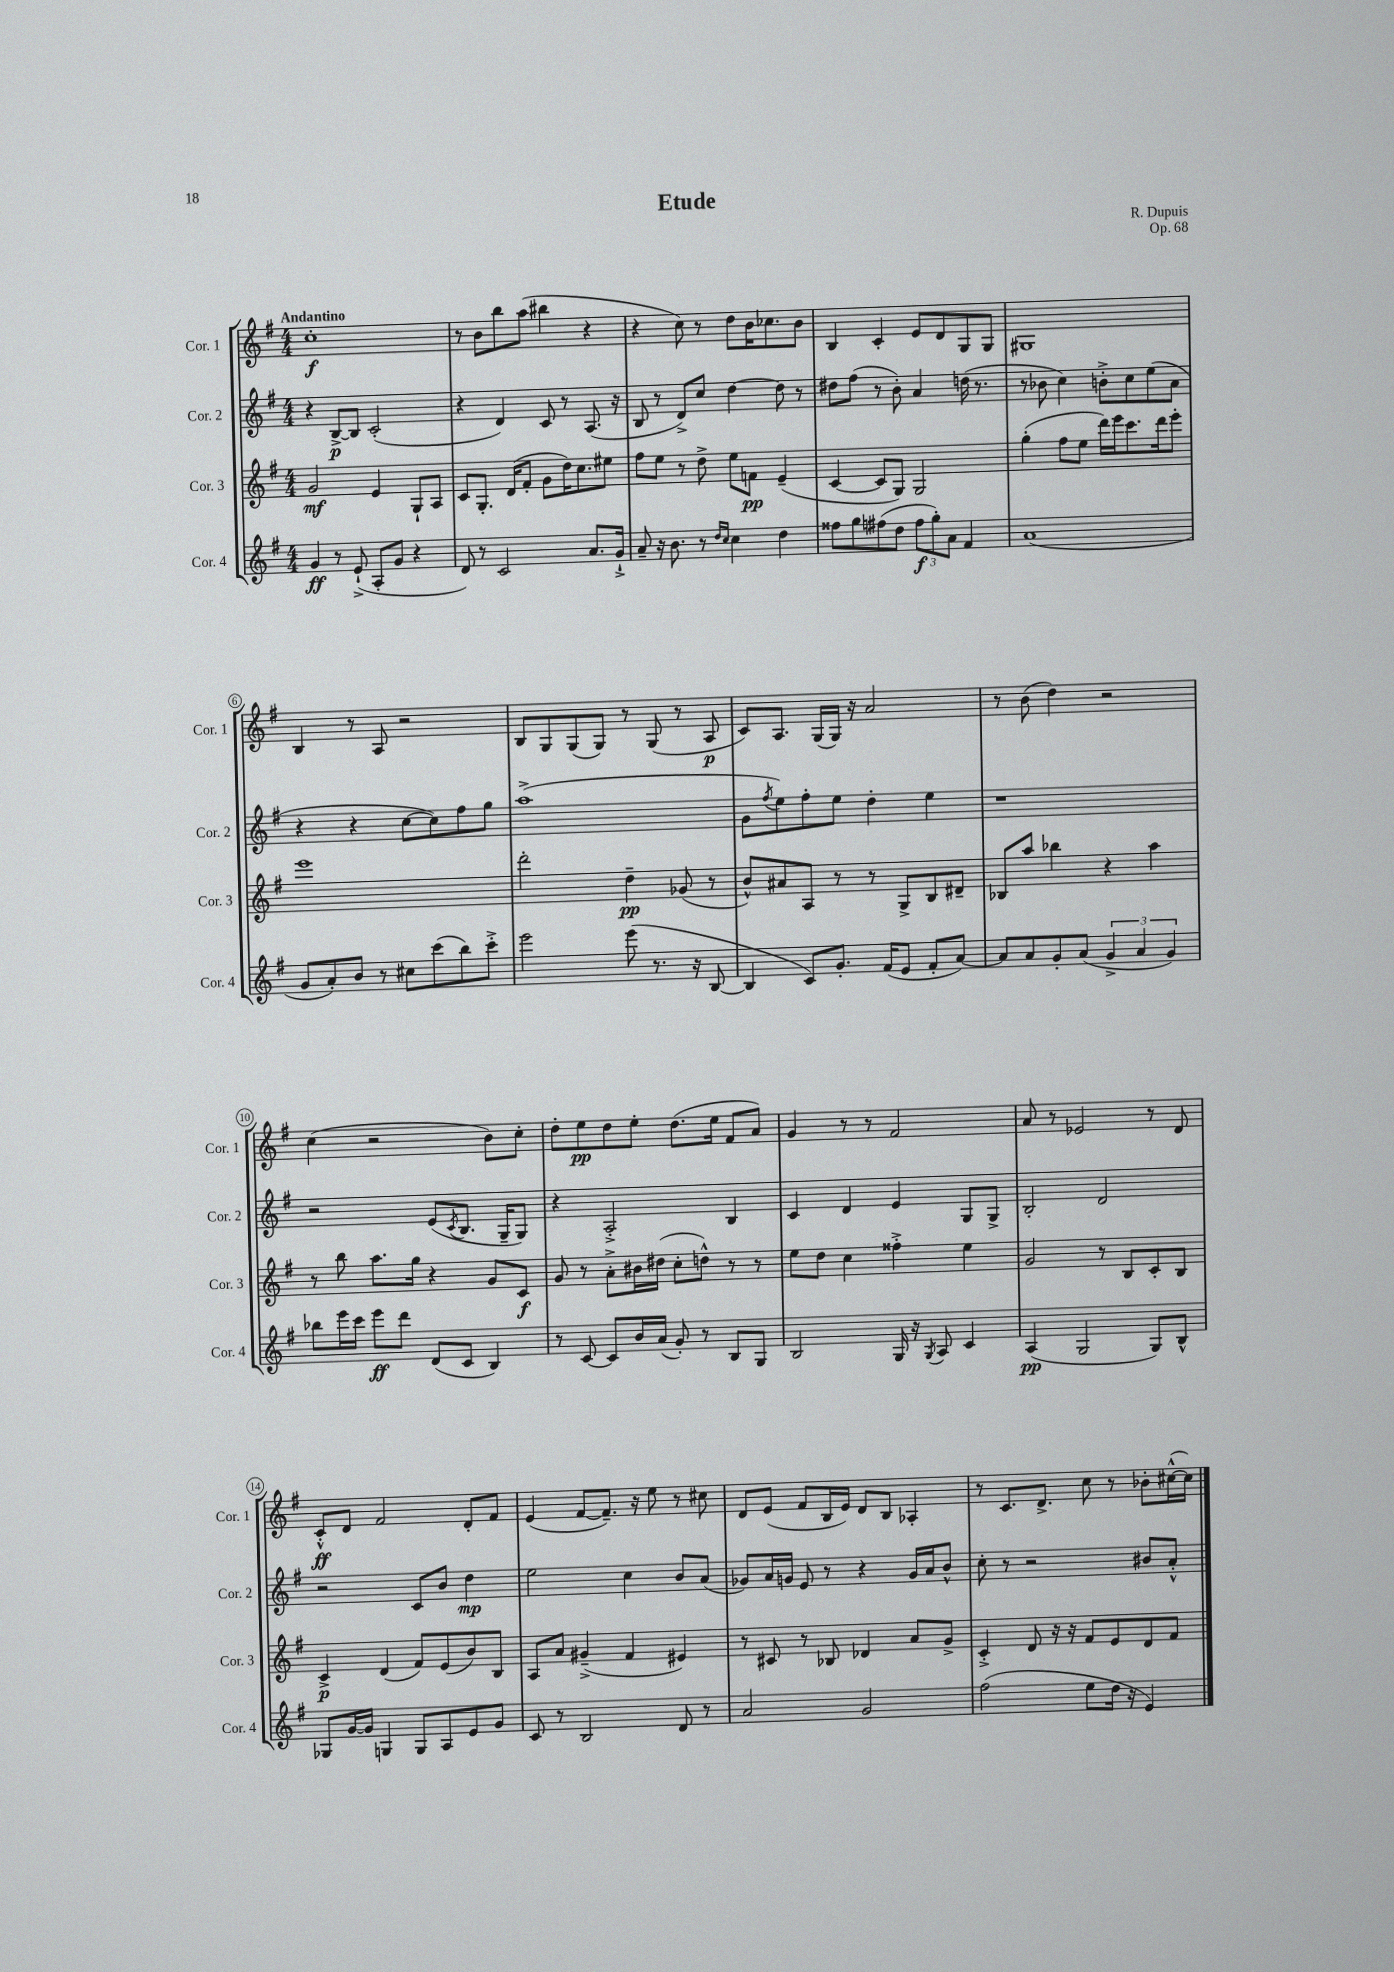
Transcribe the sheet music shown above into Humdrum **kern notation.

**kern	**dynam	**kern	**dynam	**kern	**dynam	**kern	**dynam
*part4	*part4	*part3	*part3	*part2	*part2	*part1	*part1
*staff4	*staff4	*staff3	*staff3	*staff2	*staff2	*staff1	*staff1
*I"Cor. 4	*	*I"Cor. 3	*	*I"Cor. 2	*	*I"Cor. 1	*
*I'Cor. 4	*	*I'Cor. 3	*	*I'Cor. 2	*	*I'Cor. 1	*
*clefG2	*	*clefG2	*	*clefG2	*	*clefG2	*
*k[f#]	*	*k[f#]	*	*k[f#]	*	*k[f#]	*
*M4/4	*	*M4/4	*	*M4/4	*	*M4/4	*
=1	=1	=1	=1	=1	=1	=1	=1
!	!	!	!	!	!	!LO:TX:a:B:t=Andantino	!
4g/	ff	2g/	mf	4r	.	1cc'	f
8r	.	.	.	[8B^/L	p	.	.
(8e`^/	.	.	.	8B/J]	.	.	.
8A'/L	.	4e/	.	(2c'/	.	.	.
8g/J	.	.	.	.	.	.	.
4r	.	8G`/L	.	.	.	.	.
.	.	8A/J	.	.	.	.	.
=2	=2	=2	=2	=2	=2	=2	=2
8d/)	.	8c/L	.	4r	.	8r	.
8r	.	8.G'/J	.	.	.	8b\L	.
2c/	.	.	.	4d/)	.	8bb\	.
.	.	(16d/KL	.	.	.	.	.
.	.	8f#'/J	.	.	.	(8aa\J	.
.	.	8g\L	.	8c/	.	4bb#X\	.
.	.	16dd\K)	.	8r	.	.	.
.	.	8.cc\	.	.	.	.	.
8.a/L	.	.	.	(8.A/	.	4r	.
.	.	8ee#X\J	.	.	.	.	.
16g`^/Jk	.	.	.	16r	.	.	.
=3	=3	=3	=3	=3	=3	=3	=3
8a~/	.	8ff#\L	.	8B/	.	4r	.
16r	.	8ee\J	.	8r	.	.	.
8.b\	.	.	.	.	.	.	.
.	.	8r	.	8d^/L)	.	8cc\)	.
8r	.	8dd^\	.	8cc/J	.	8r	.
16qqdd/LL	.	.	.	.	.	.	.
16qqcc/JJ	.	.	.	.	.	.	.
4cc\	.	8ee\L	.	[4dd\	.	8dd\L	.
.	.	8fn\J	pp	.	.	16b\K	.
.	.	.	.	.	.	8.cc-X\	.
4dd\	.	(4e~/	.	8dd\]	.	.	.
.	.	.	.	8r	.	8b\J	.
=4	=4	=4	=4	=4	=4	=4	=4
8ff##X\L	.	[4c/	.	8dd#X\L	.	4B/	.
8gg\	.	.	.	(8ff#\J	.	.	.
(8ff#X\	.	8c/L]	.	8r	.	4c'/	.
8dd\J	.	8G/J)	.	8b'\)	.	.	.
12ff#\L	f	2G/	.	4a/	.	8e/L	.
12gg'\)	.	.	.	.	.	.	.
.	.	.	.	.	.	8d/	.
12a\J	.	.	.	.	.	.	.
4f#/	.	.	.	(16ddn\	.	8G/	.
.	.	.	.	8.r	.	.	.
.	.	.	.	.	.	8G/J	.
=5	=5	=5	=5	=5	=5	=5	=5
(1a	.	(4gg'\	.	8r	.	1G#X	.
.	.	.	.	8b-X\	.	.	.
.	.	8ff#\L	.	4cc\)	.	.	.
.	.	8ee\J	.	.	.	.	.
.	.	16ddd\LL)	.	8bn'^\L	.	.	.
.	.	16eee\J	.	.	.	.	.
.	.	8.ccc\	.	8cc\	.	.	.
.	.	.	.	(8ee\	.	.	.
.	.	16ddd\k	.	.	.	.	.
.	.	8eee'\J	.	8a\J	.	.	.
!!LO:LB:g=z
=6	=6	=6	=6	=6	=6	=6	=6
8g/L	.	1eee	.	4r	.	4B/	.
8a'/)	.	.	.	.	.	.	.
8b/J	.	.	.	4r	.	8r	.
8r	.	.	.	.	.	8A/	.
8cc#X\L	.	.	.	[8cc\L	.	2r	.
(8ccc\	.	.	.	8cc\])	.	.	.
8bb\)	.	.	.	8ff#\	.	.	.
8ccc'^\J	.	.	.	8gg\J	.	.	.
=7	=7	=7	=7	=7	=7	=7	=7
2eee\	.	2ddd'\	.	(1aa^	.	8B/L	.
.	.	.	.	.	.	8G/	.
.	.	.	.	.	.	(8G/	.
.	.	.	.	.	.	8G/J)	.
(8eee\	.	4dd~\	pp	.	.	8r	.
8.r	.	.	.	.	.	(8G/	.
.	.	(8g-X/	.	.	.	8r	.
16r	.	.	.	.	.	.	.
[8B/	.	8r	.	.	.	8A/	p
=8	=8	=8	=8	=8	=8	=8	=8
4B/]	.	8b^^/L)	.	8g\L	.	8c/L)	.
.	.	.	.	8qff#/	.	.	.
.	.	8a#X/	.	8ee\)	.	8.A/J	.
8c/L)	.	8A/J	.	8ff#'\	.	.	.
.	.	.	.	.	.	(16G/LL	.
8.g'/J	.	8r	.	8ee\J	.	16G/JJ)	.
.	.	.	.	.	.	16r	.
.	.	8r	.	4dd'\	.	2a/	.
(16f#/KL	.	.	.	.	.	.	.
8e/J	.	8G^/L	.	.	.	.	.
8f#'/L	.	8B/	.	4ee\	.	.	.
[8a/J)	.	8d#X~/J	.	.	.	.	.
=9	=9	=9	=9	=9	=9	=9	=9
8a/L]	.	8B-X/L	.	1r	.	8r	.
8a/	.	8aa/J	.	.	.	(8b\	.
8g'/	.	4bb-X\	.	.	.	4dd\)	.
(8a/J	.	.	.	.	.	.	.
6g^/	.	4r	.	.	.	2r	.
6a/	.	.	.	.	.	.	.
.	.	4aa\	.	.	.	.	.
6g/)	.	.	.	.	.	.	.
!!LO:LB:g=z
=10	=10	=10	=10	=10	=10	=10	=10
8bb-X\L	.	8r	.	2r	.	(4cc\	.
16eee\L	.	8bb\	.	.	.	.	.
16ccc\JJ	.	.	.	.	.	.	.
8eee\L	ff	8.aa\L	.	.	.	2r	.
8ddd\J	.	.	.	.	.	.	.
.	.	16gg\Jk	.	.	.	.	.
(8d/L	.	4r	.	(8e/L	.	.	.
.	.	.	.	8qc/	.	.	.
8c/J	.	.	.	8.B/J	.	.	.
4B/)	.	8g/L	.	.	.	8b\L)	.
.	.	.	.	16G~/KL	.	.	.
.	.	8c/J	f	8G/J)	.	8cc'\J	.
=11	=11	=11	=11	=11	=11	=11	=11
8r	.	8g/	.	4r	.	8dd'\L	.
[8c/	.	8r	.	.	.	8ee\	pp
8c/L]	.	8a'^\L	.	2A'^/	.	8dd\	.
16b/L	.	16b#X\L	.	.	.	8ee'\J	.
(16a/JJ	.	(16dd#X\JJ	.	.	.	.	.
8g'/)	.	8cc'\L	.	.	.	(8.dd\L	.
8r	.	8ddn^^\J)	.	.	.	.	.
.	.	.	.	.	.	16ee\Jk	.
8B/L	.	8r	.	4B/	.	8f#/L	.
8G/J	.	8r	.	.	.	8a/J)	.
=12	=12	=12	=12	=12	=12	=12	=12
2B/	.	8ee\L	.	4c/	.	4g/	.
.	.	8dd\J	.	.	.	.	.
.	.	4cc\	.	4d/	.	8r	.
.	.	.	.	.	.	8r	.
16G/	.	4ff##X'^\	.	4e/	.	2f#/	.
16r	.	.	.	.	.	.	.
8qG/	.	.	.	.	.	.	.
8A/	.	.	.	.	.	.	.
4c/	.	4ee\	.	8G/L	.	.	.
.	.	.	.	8G^/J	.	.	.
=13	=13	=13	=13	=13	=13	=13	=13
(4A/	pp	2g/	.	2B'/	.	8a/	.
.	.	.	.	.	.	8r	.
2G/	.	.	.	.	.	2e-X/	.
.	.	8r	.	2d/	.	.	.
.	.	8B/L	.	.	.	.	.
8G/L)	.	8c'/	.	.	.	8r	.
8B^^/J	.	8B/J	.	.	.	8d/	.
!!LO:LB:g=z
=14	=14	=14	=14	=14	=14	=14	=14
8G-X/L	.	4c^/	p	2r	.	8c'^^/L	ff
[16g/L	.	.	.	.	.	8d/J	.
16g/JJ]	.	.	.	.	.	.	.
4Gn/	.	(4d/	.	.	.	2f#/	.
8G/L	.	8f#/L)	.	8c/L	.	.	.
8A/	.	(8e/	.	8b/J	.	.	.
8e/	.	8b/)	.	4dd\	mp	8d'/L	.
8g/J	.	8B/J	.	.	.	8f#/J	.
=15	=15	=15	=15	=15	=15	=15	=15
8c/	.	8A/L	.	2ee\	.	(4e/	.
8r	.	8a/J	.	.	.	.	.
2B/	.	(4g#X~^/	.	.	.	[8f#/L	.
.	.	.	.	.	.	8.f#~/J])	.
.	.	4f#/	.	4cc\	.	.	.
.	.	.	.	.	.	16r	.
.	.	.	.	.	.	8ee\	.
8d/	.	4e#X/)	.	8b/L	.	8r	.
8r	.	.	.	(8a/J	.	8cc#X\	.
=16	=16	=16	=16	=16	=16	=16	=16
2a/	.	8r	.	8g-X/L)	.	8d/L	.
.	.	8c#X/	.	16a/L	.	(8e/J	.
.	.	.	.	16gn/JJ	.	.	.
.	.	8r	.	8e/	.	8f#/L	.
.	.	8B-X/	.	8r	.	16B/L	.
.	.	.	.	.	.	16e/JJ)	.
2g/	.	4d-X/	.	4r	.	8d/L	.
.	.	.	.	.	.	8B/J	.
.	.	8a/L	.	16g/LL	.	4A-X'/	.
.	.	.	.	16a/J	.	.	.
.	.	8g^/J	.	8b^^/J	.	.	.
=17	=17	=17	=17	=17	=17	=17	=17
(2ff#\	.	4c'^/	.	8cc'\	.	8r	.
.	.	.	.	8r	.	8.c/L	.
.	.	8d/	.	2r	.	.	.
.	.	.	.	.	.	8.d^/J	.
.	.	16r	.	.	.	.	.
.	.	16r	.	.	.	.	.
8ee\L	.	8f#/L	.	.	.	8cc\	.
16dd\Jk	.	8e/	.	.	.	8r	.
16r	.	.	.	.	.	.	.
4e/)	.	8d/	.	8b#X/L	.	8b-X'\L	.
.	.	8f#/J	.	8a'^^/J	.	([16cc#X^^\L	.
.	.	.	.	.	.	16cc#\JJ])	.
==	==	==	==	==	==	==	==
*-	*-	*-	*-	*-	*-	*-	*-
